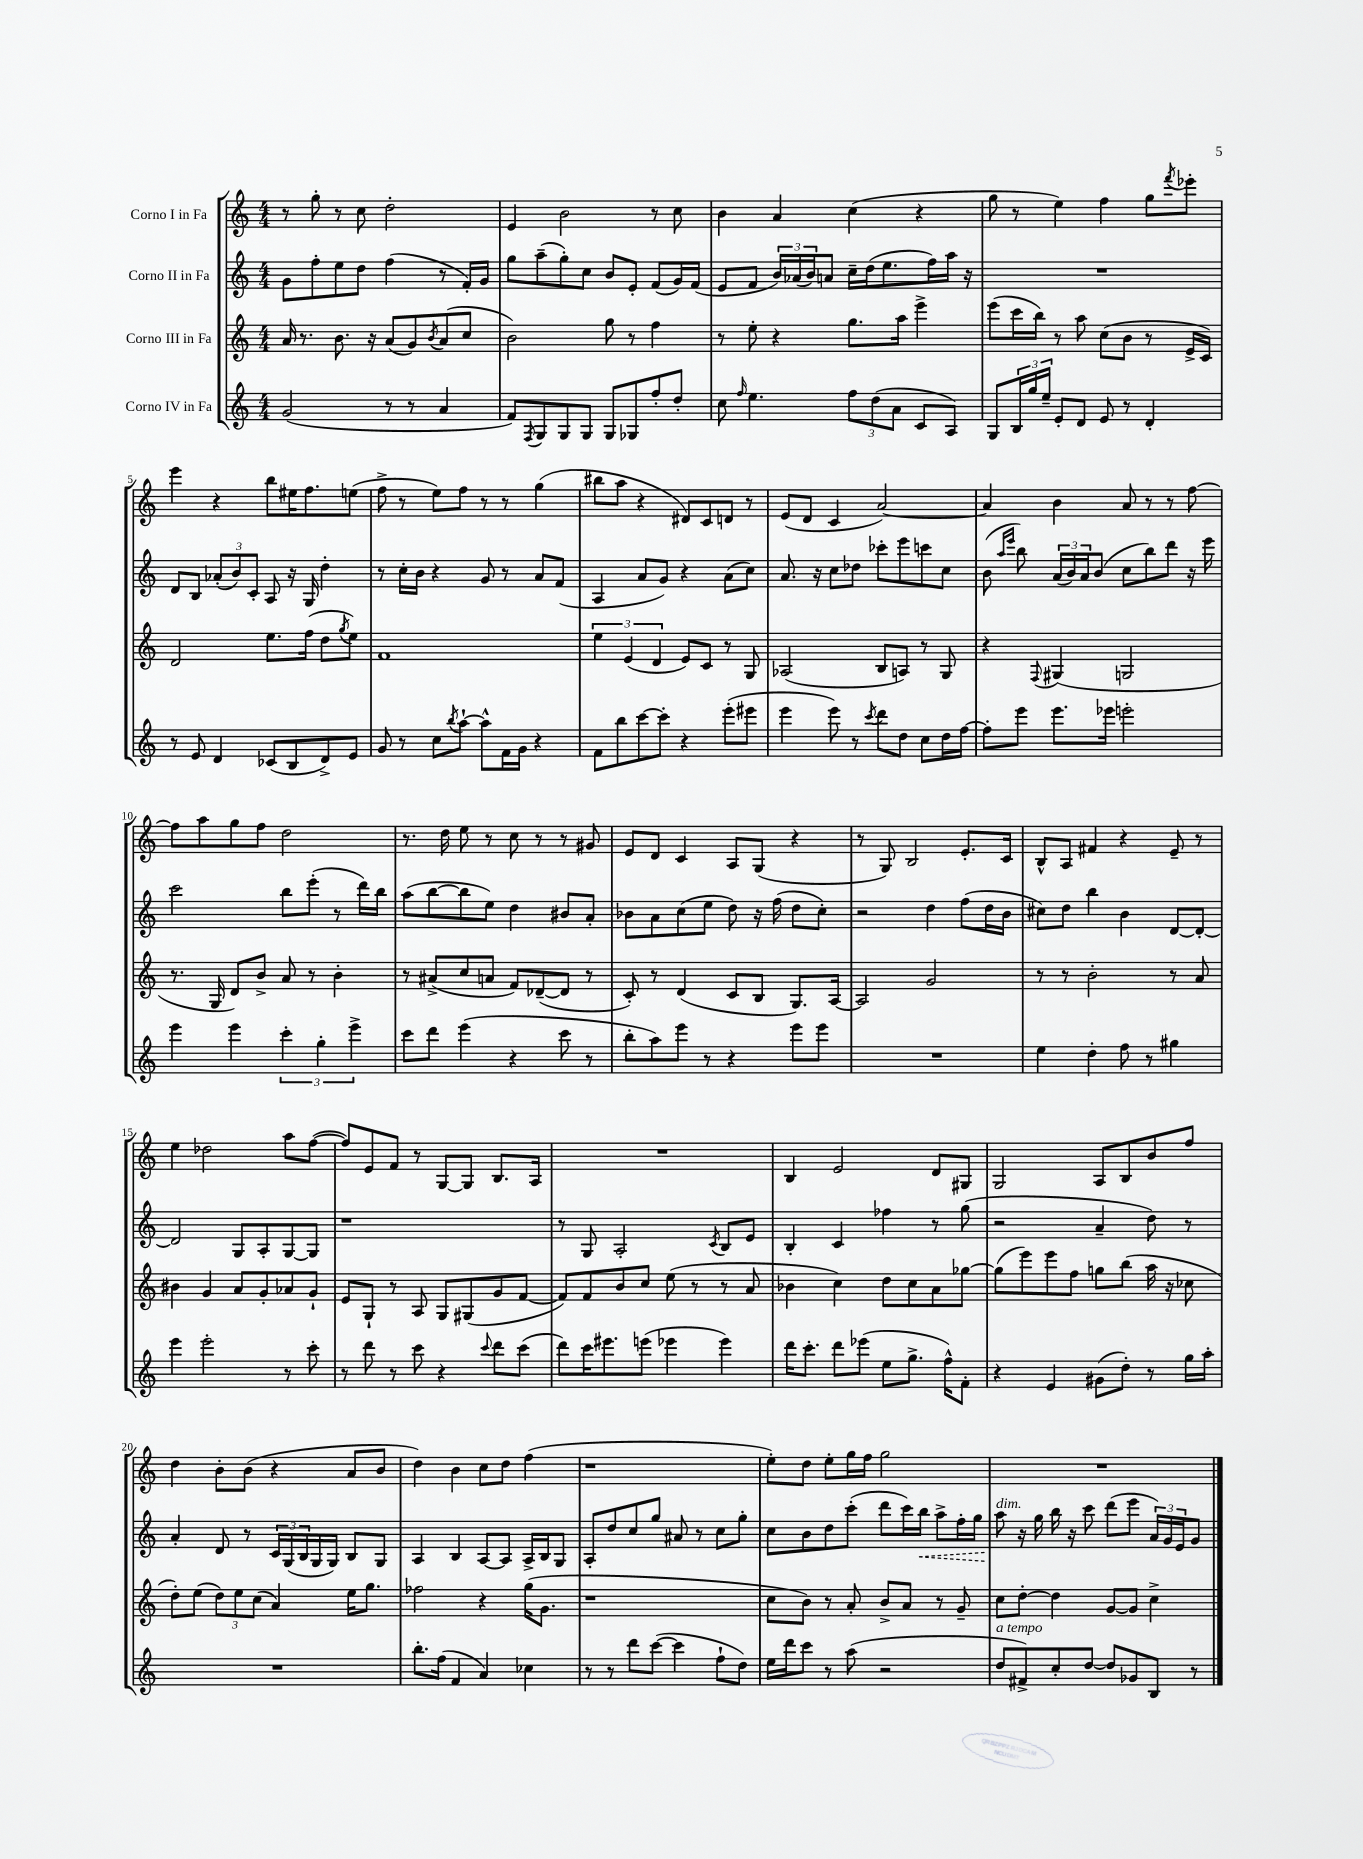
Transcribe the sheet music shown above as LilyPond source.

<<
\new StaffGroup <<
\new Staff = "s0" \with { instrumentName = "Corno I in Fa" } {
    \clef treble \key c \major \numericTimeSignature \time 4/4
    r8 g''8-. r8 c''8 d''2-. |
    e'4 b'2 r8 c''8 |
    b'4 a'4 c''4( r4 |
    g''8 r8 e''4) f''4 g''8 \acciaccatura { f'''8 } ees'''8-. |
    e'''4 r4 b''8 eis''16 f''8. e''8( |
    f''8-> r8 e''8) f''8 r8 r8 g''4( |
    bis''8 a''8 r4 dis'8) c'8 d'8 r8 |
    e'8( d'8 c'4 a'2~) |
    a'4 b'4 a'8 r8 r8 f''8~ |
    f''8 a''8 g''8 f''8 d''2 |
    r8. d''16 e''8 r8 c''8 r8 r8 gis'8 |
    e'8 d'8 c'4 a8 g8( r4 |
    r8 g8) b2 e'8.-. c'16 |
    b8-^ a8 fis'4 r4 e'8-- r8 |
    e''4 des''2 a''8 f''8~( |
    f''8) e'8 f'8 r8 g8~ g8 b8. a16 |
    R1 |
    b4 e'2 d'8 gis8 |
    g2 a8 b8 b'8 f''8 |
    d''4 b'8-. b'8( r4 a'8 b'8 |
    d''4) b'4 c''8 d''8 f''4( |
    r1 |
    e''8-.) d''8 e''8-. g''16 f''16 g''2 |
    R1 \bar "|." |
}
\new Staff = "s1" \with { instrumentName = "Corno II in Fa" } {
    \clef treble \key c \major \numericTimeSignature \time 4/4
    g'8 f''8-. e''8 d''8 f''4( r8 f'16-.) g'16 |
    g''8 a''8--( g''8-.) c''8 b'8 e'8-. f'8( g'16) f'16( |
    e'8 f'8 \tuplet 3/2 { b'16) aes'16( b'16) } a'8 c''16-- d''16( e''8. f''16) a''16 r16 |
    R1 |
    d'8 b8 \tuplet 3/2 { aes'8-.( b'8) c'8-. } a8 r16 g16 d''4-. |
    r8 c''16-. b'16 r4 g'8 r8 a'8 f'8( |
    a4 a'8 g'8) r4 a'8( c''8) |
    a'8. r16 c''8 des''8 ces'''8-. e'''8 c'''8 c''8 |
    b'8( \grace { a''16 e'''16 } b''8) \tuplet 3/2 { a'16( b'16) a'16 } b'8( c''8 b''8) d'''8 r16 e'''16 |
    c'''2 b''8 e'''8-.( r8 d'''16) b''16 |
    a''8( b''8~ b''8 e''8) d''4 bis'8 a'8-. |
    bes'8 a'8 c''8( e''8 d''8) r16 f''16( d''8 c''8-.) |
    r2 d''4 f''8( d''16 b'16 |
    cis''8) d''8 b''4 b'4 d'8~ d'8~-. |
    d'2 g8 a8-. g8~ g8 |
    r1 |
    r8 g8 a2-. \acciaccatura { c'8 } b8 e'8 |
    b4-. c'4 fes''4 r8 g''8( |
    r2 a'4-- d''8) r8 |
    a'4-. d'8 r8 \tuplet 3/2 { c'16 g16( b16 } g16 g16) b8 g8 |
    a4 b4 a8~ a8 a16-> b16 g8 |
    a8-. d''8 c''8 g''8 ais'8 r8 c''8 g''8-. |
    c''8 b'8 d''8 c'''8-.( d'''8 c'''16) \once \override Hairpin.style = #'dashed-line b''16\< a''8-> f''16-. g''16 |
    a''8\!^\markup { \italic "dim." } r16 g''16 b''16 r16 c'''8 d'''8( e'''8 \tuplet 3/2 { a'16) g'16 e'16 } g'8 \bar "|." |
}
\new Staff = "s2" \with { instrumentName = "Corno III in Fa" } {
    \clef treble \key c \major \numericTimeSignature \time 4/4
    a'16 r8. b'8. r16 a'8( g'8) \acciaccatura { b'8 } a'8( c''8 |
    b'2) g''8 r8 f''4 |
    r8 e''8-. r4 g''8. a''16 e'''4-> |
    e'''8( c'''16 b''16) r8 a''8 c''8( b'8 r8 e'16-> c'16) |
    d'2 e''8. f''16( d''8 \acciaccatura { g''8 } e''8) |
    f'1 |
    \tuplet 3/2 { e''4 e'4( d'4 } e'8) c'8 r8 g8 |
    aes2( b8 a8) r8 g8 |
    r4 \appoggiatura { f8 } gis4( g2 |
    r8. g16 d'8) b'8-> a'8 r8 b'4-. |
    r8 ais'8->( c''8 a'8 f'8) des'8~--( des'8 r8 |
    c'8-.) r8 d'4( c'8 b8 g8.) a16~ |
    a2 g'2 |
    r8 r8 b'2-. r8 a'8 |
    bis'4 g'4 a'8 g'8-. aes'8 g'8-! |
    e'8 g8-! r8 a8 g8 gis8( g'8 f'8~ |
    f'8) f'8 b'8 c''8 e''8( r8 r8 a'8 |
    bes'4 c''4) d''8 c''8 a'8 ges''8~ |
    ges''8( e'''8) e'''8 f''8 g''8 b''8( a''16 r16 ces''8 |
    d''8-.) e''8( \tuplet 3/2 { d''8) e''8 c''8( } a'4) e''16 g''8. |
    fes''2 r4 g''16( g'8. |
    r1 |
    c''8 b'8) r8 a'8-. b'8-> a'8 r8 g'8-- |
    c''8 d''8~-. d''4 g'8~ g'8 c''4-> \bar "|." |
}
\new Staff = "s3" \with { instrumentName = "Corno IV in Fa" } {
    \clef treble \key c \major \numericTimeSignature \time 4/4
    g'2( r8 r8 a'4 |
    f'8) \acciaccatura { f8 } g8 g8 g8 g8 ges8 f''8-. d''8-. |
    c''8 \grace { f''16 } e''4. \tuplet 3/2 { f''8 d''8( a'8 } c'8 a8) |
    g8 \tuplet 3/2 { b16 g''16 e''16-- } e'8-. d'8 e'8 r8 d'4-. |
    r8 e'8 d'4 ces'8( b8 d'8->) e'8 |
    g'8 r8 c''8 \acciaccatura { b''8 } a''8~-! a''8-^ f'16 g'16 r4 |
    f'8 b''8 c'''8~ c'''8-. r4 e'''8-.( eis'''8 |
    e'''4 e'''8) r8 \acciaccatura { c'''8 } d'''8 d''8 c''8 d''16 f''16~ |
    f''8-. e'''8 e'''8. ees'''16 e'''2-. |
    e'''4 e'''4 \tuplet 3/2 { c'''4-. g''4-. e'''4-> } |
    c'''8 d'''8 e'''4( r4 c'''8 r8 |
    b''8-. a''8) e'''8 r8 r4 e'''8 e'''8 |
    R1 |
    e''4 d''4-. f''8 r8 gis''4 |
    e'''4 e'''2-. r8 c'''8-. |
    r8 d'''8 r8 c'''8 r4 \appoggiatura { c'''8 } d'''8 c'''8( |
    d'''8) c'''16 eis'''8. e'''8( ees'''4 ees'''4) |
    d'''16 c'''8.-. d'''8 ees'''8( e''8 g''8.-> f''16-^) f'8-. |
    r4 e'4 gis'8( d''8-.) r8 g''16 a''16-. |
    R1 |
    b''8.-. f''16( f'4 a'4) ces''4 |
    r8 r8 d'''8 c'''8~( c'''4 f''8-! d''8) |
    e''16 d'''16 c'''8 r8 a''8( r2 |
    d''8^\markup { \italic "a tempo" } fis'8->) c''8-. d''8~ d''8 ges'8 b8 r8 \bar "|." |
}
>>
>>
